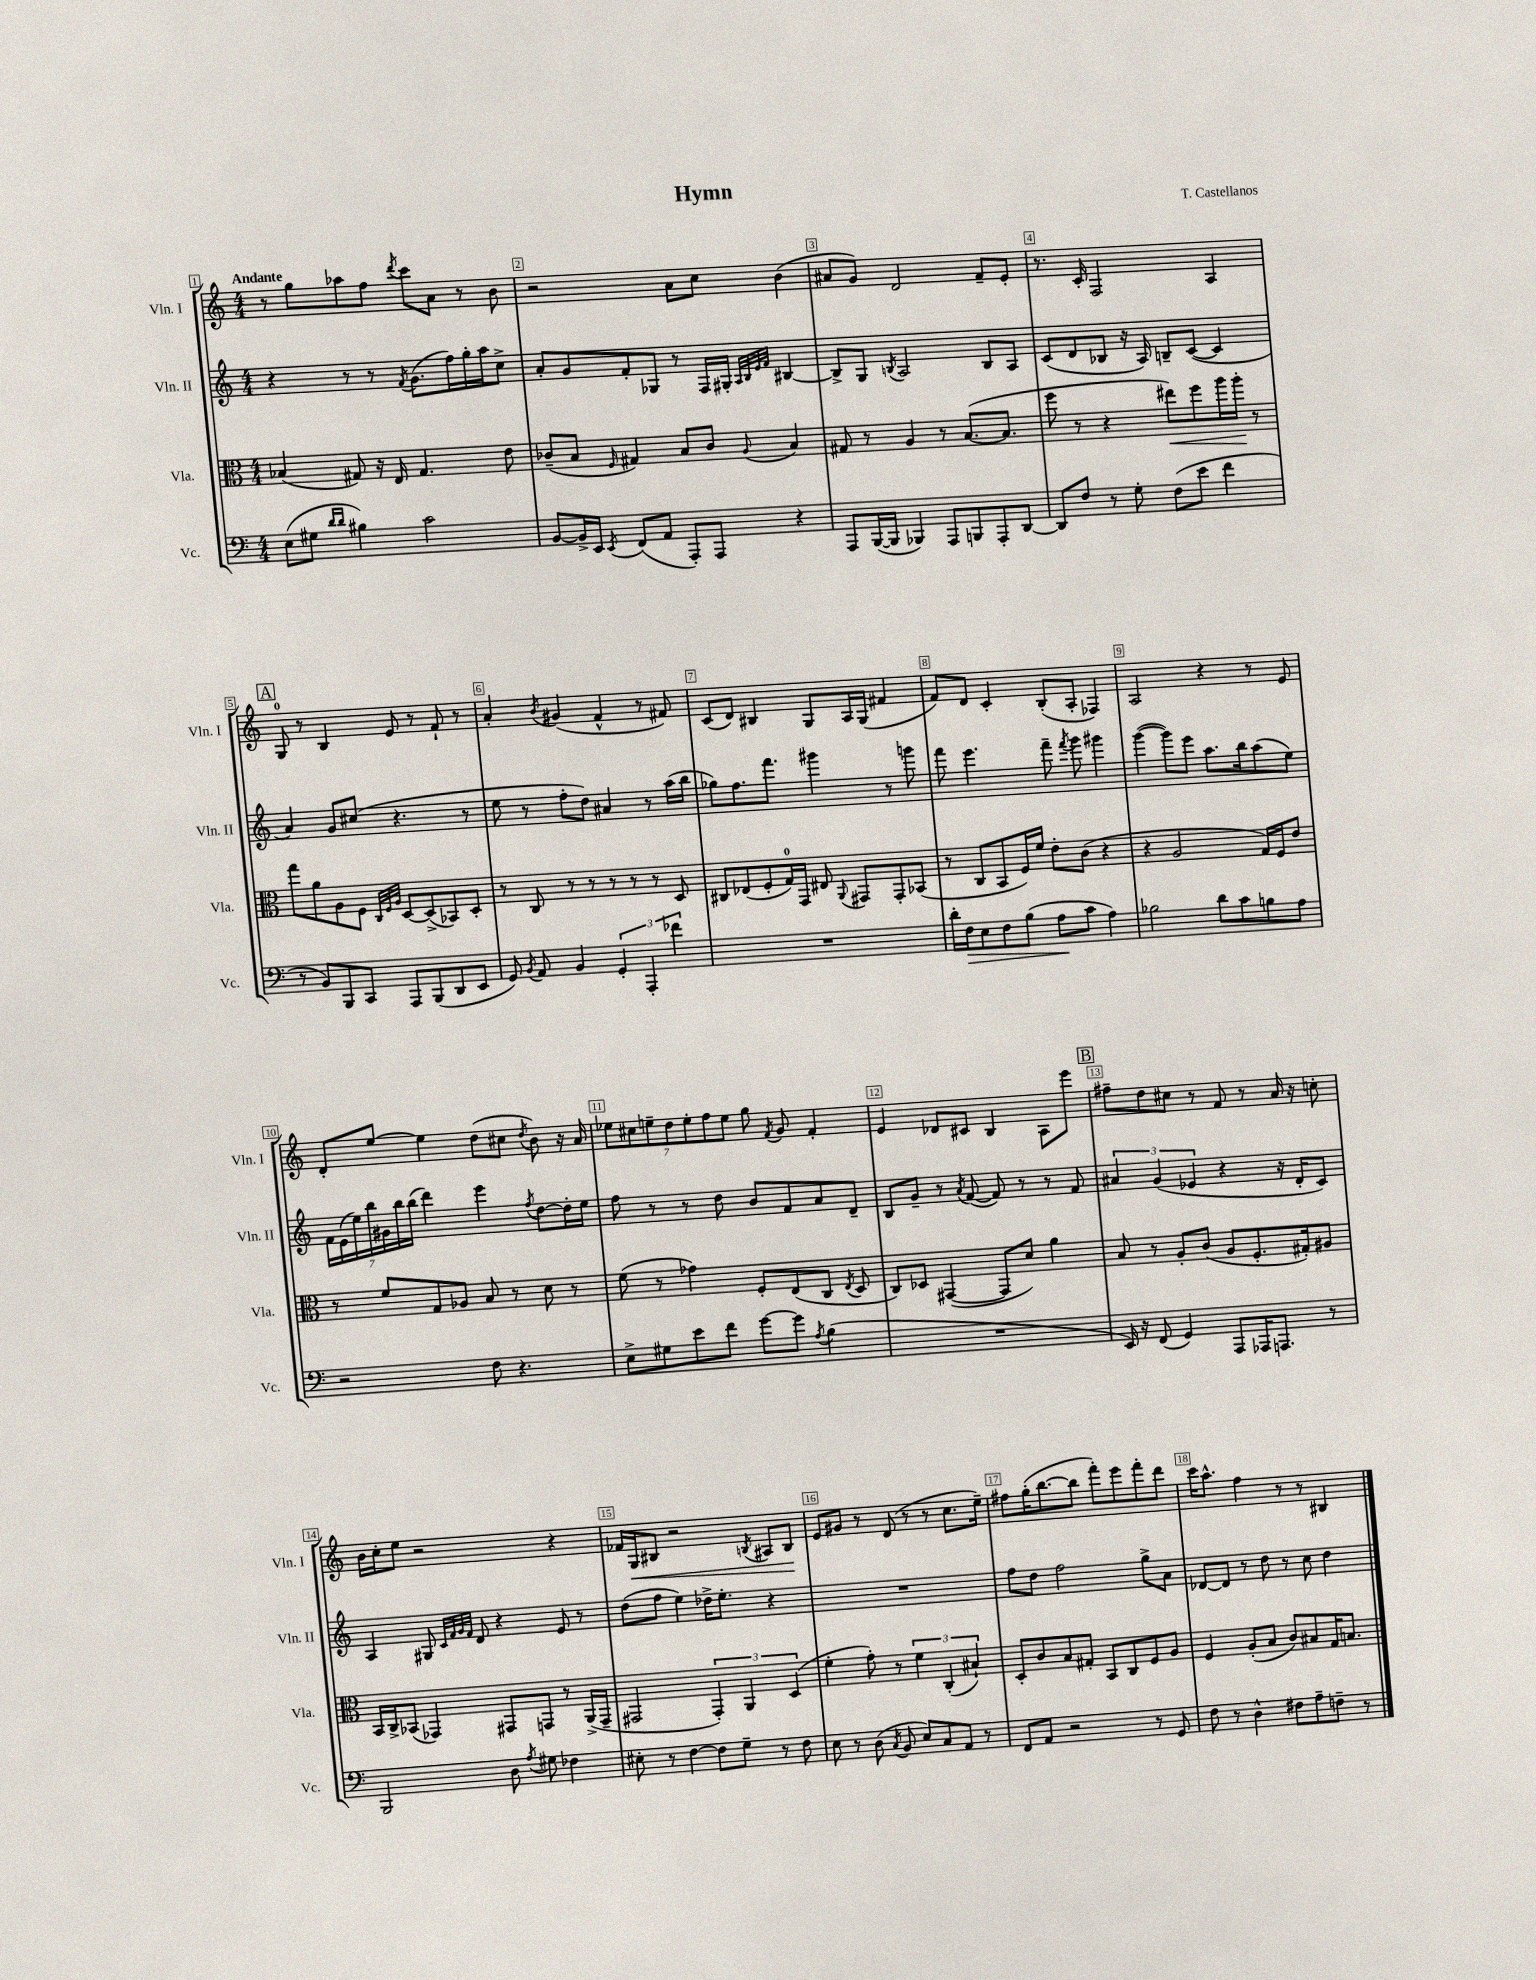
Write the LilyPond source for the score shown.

\header { title = "Hymn" composer = "T. Castellanos" }
<<
\new StaffGroup <<
\new Staff = "s0" \with { instrumentName = "Vln. I" shortInstrumentName = "Vln. I" } {
    \clef treble \key c \major \numericTimeSignature \time 4/4 \tempo "Andante"
    \autoBeamOff r8 g''8[ aes''8 f''8] \acciaccatura { d'''8 } c'''8[ a'8] r8 b'8 |
    r2 a'8[ c''8] b'4( |
    ais'8[ g'8]) d'2 f'8[-- e'8]-. |
    r8. c'16-. f2 a4 |
    \mark \markup { \box "A" } g8-0 r8 b4 e'8 r8 f'8-! r8 |
    a'4-. \acciaccatura { b'8 } gis'4( f'4-^ r8 fis'8) |
    c'8[( d'8]) bis4 g8[ a16 g16]( fis'4 |
    f'8[) d'8] c'4-. b8[-.( a8]-. fes4) |
    a2 r4 r8 e'8 |
    d'8[-. e''8]~ e''4 d''8[( cis''8] \acciaccatura { d''8 } b'8) r16 a'16 |
    \tuplet 7/4 { ees''8[ cis''8 e''8-- d''8 e''8-. f''8 e''8] } g''8 \acciaccatura { f'8 } g'8 f'4-. |
    e'4 des'8[ cis'8] b4 a8[ e'''8] |
    \mark \markup { \box "B" } fis''8[-- d''8 cis''8] r8 f'8 r8 a'16 r16 c''8-. |
    b'16[ c''16-. e''8] r2 r4 |
    fes'16[ g16\< bis8] r2 \acciaccatura { b8 } ais8[ b8]\! |
    e'8[ gis'8] r8 d'8( r8 r8 c''8.[ e''16]--) |
    fis''8[ g''16-.( b''8.~ b''8] f'''8[-.) e'''8 f'''8-. d'''8] |
    c'''16[ a''8.]-^ f''4 r8 r8 bis4 \bar "|." |
}
\new Staff = "s1" \with { instrumentName = "Vln. II" shortInstrumentName = "Vln. II" } {
    \clef treble \key c \major \numericTimeSignature \time 4/4
    \autoBeamOff r4 r8 r8 \acciaccatura { f'8 } g'8.[( f''16) g''16-. a''16 c''8]-> |
    a'8[-. g'8 f'8-. ges8] r8 f16[ gis16]-. \grace { a32[ b32 e'32 f'32] } bis4~ |
    bis8[-> g8] \acciaccatura { b8 } a2 b8[ a8] |
    c'8[( d'8 bes8] r16 a16) b8[-- c'8]~( c'4 |
    \mark \markup { \box "A" } a'4) g'8[ cis''8]( r4. r8 |
    e''8 r8 f''8[-. d''8]) ais'4 r8 a''16[( b''16] |
    ges''8[) f''8. f'''8.] gis'''4 r8 g'''8 |
    f'''8 e'''4. f'''8-- \acciaccatura { f'''8 } g'''8 gis'''4 |
    g'''4~( g'''8[) e'''8] a''8.[ b''16 a''8( e''8]) |
    \tuplet 7/4 { f'16[ e'16( e''16) b''16 gis'16 b''16 b''16]( } d'''4) e'''4 \acciaccatura { f''8 } d''8[~ d''16-. e''16] |
    f''8 r8 r8 d''8 b'8[ f'8 a'8 d'8]-- |
    b8[ g'8]-- r8 \acciaccatura { a'8 } f'8~( f'8) r8 r8 f'8 |
    \mark \markup { \box "B" } \tuplet 3/2 { ais'4 g'4( ees'4 } r4 r16 d'16[-. c'8]) |
    a4 gis8 \grace { c'32[ f'32 g'32 f'32] } d'8 r4 e'8 r8 |
    d''8[( f''8] e''4) des''16[-> e''8.]-. r4 |
    R1 |
    f''8[ d''8] f''2 g''8[-> a'8] |
    des'8[~ des'8] r8 d''8 r8 c''8 d''4 \bar "|." |
}
\new Staff = "s2" \with { instrumentName = "Vla." shortInstrumentName = "Vla." } {
    \clef alto \key c \major \numericTimeSignature \time 4/4
    \autoBeamOff bes4( gis8) r16 e16 gis4. e'8 |
    ces'8[--( b8] \grace { f16 } gis4) b8[ ces'8] \appoggiatura { a8 } b4 |
    gis8 r8 a4 r8 b8.[~( b8.] |
    f''8 r8 r4 eis''8[\<) f''8 a''16 a''16]-.\! r8 |
    \mark \markup { \box "A" } g''8[ a'8 a8 f8] \grace { c32[ f32 a32] } d8[~ d8->( bes,8) d8]-. |
    r8 c8 r8 r8 r8 r8 r8 d8 |
    cis8[ ees8( f8-. g16-0) g,16] eis8 \appoggiatura { a,8 } gis,8[ gis,8-. bes,8]( |
    r8 c8[ b,8 f16) f'16] e'8[-. c'8]( r4 |
    r4 a2 g16[) f16 e'8] |
    r8 f'8[ g8 aes8] b8 r8 d'8 r8 |
    f'8( r8 ges'4) f8[-. e8( c8] \acciaccatura { e8 } d8 |
    c8[) des8] gis,4~( gis,8[ d'8]) a'4 |
    \mark \markup { \box "B" } b8 r8 a8[-. c'8]( a8[ f8.-. gis16-.) ais8] |
    b,16[ c16-> bes,8]( ges,4) gis,8[ g,8] r8 a,16[->( g,16]-- |
    gis,2 \tuplet 3/2 { gis,4-.) a,4 d4( } |
    f'4-. g'8-.) r8 \tuplet 3/2 { f'4 c4-.( bis4-!) } |
    d8[-. c'8 b8 gis8]-. b,8[ c8 f8 a8] |
    f4 a8[-.( b8] c'8[) bis8 g16 b8.] \bar "|." |
}
\new Staff = "s3" \with { instrumentName = "Vc." shortInstrumentName = "Vc." } {
    \clef bass \key c \major \numericTimeSignature \time 4/4
    \autoBeamOff e8[( gis8] \grace { d'16[ d'16] } bis4) c'2 |
    b,8[~ b,16-> e,16] \acciaccatura { e,8 } f,8[( a,8] a,,8[-.) a,,8] r4 |
    a,,8[ b,,16~( b,,16] bes,,4) a,,8[ b,,8 a,,8-. d,8]~ |
    d,8[ f8] r8 g8-. f8[( e'8] f'4 |
    \mark \markup { \box "A" } r8 b,8[) b,,8 c,8] a,,8[ b,,8( d,8 e,8] |
    g,8) \acciaccatura { b,8 } a,8 b,4 \tuplet 3/2 { g,4-. a,,4-. fes'4 } |
    R1 |
    d'16[-. f16\> e8 f8 b8]( a8[\! c'8] a4) |
    bes2 d'8[ c'8 b8 a8] |
    r2 f8 r4. |
    e8[-> gis8 e'8 f'8] g'8[~ g'8] \acciaccatura { a8 } b4( |
    R1 |
    \mark \markup { \box "B" } e,16) r16 f,8( g,4) a,,8[ aes,,16 a,,8.] r8 |
    b,,2 d8 \acciaccatura { a8 } gis8 fes4 |
    eis8-. r8 f4~ f8[ g8]-- r8 f8 |
    e8 r8 d8( \acciaccatura { c8 } b,8 e8[) c8 a,8] r8 |
    f,8[ a,8] r2 r8 g,8 |
    f8 r8 d4-^ fis8[ a8-- f8]-- r8 \bar "|." |
}
>>
>>
\layout { \context { \Score \override BarNumber.break-visibility = ##(#f #t #t) barNumberVisibility = #all-bar-numbers-visible \override BarNumber.stencil = #(make-stencil-boxer 0.1 0.3 ly:text-interface::print) } }
